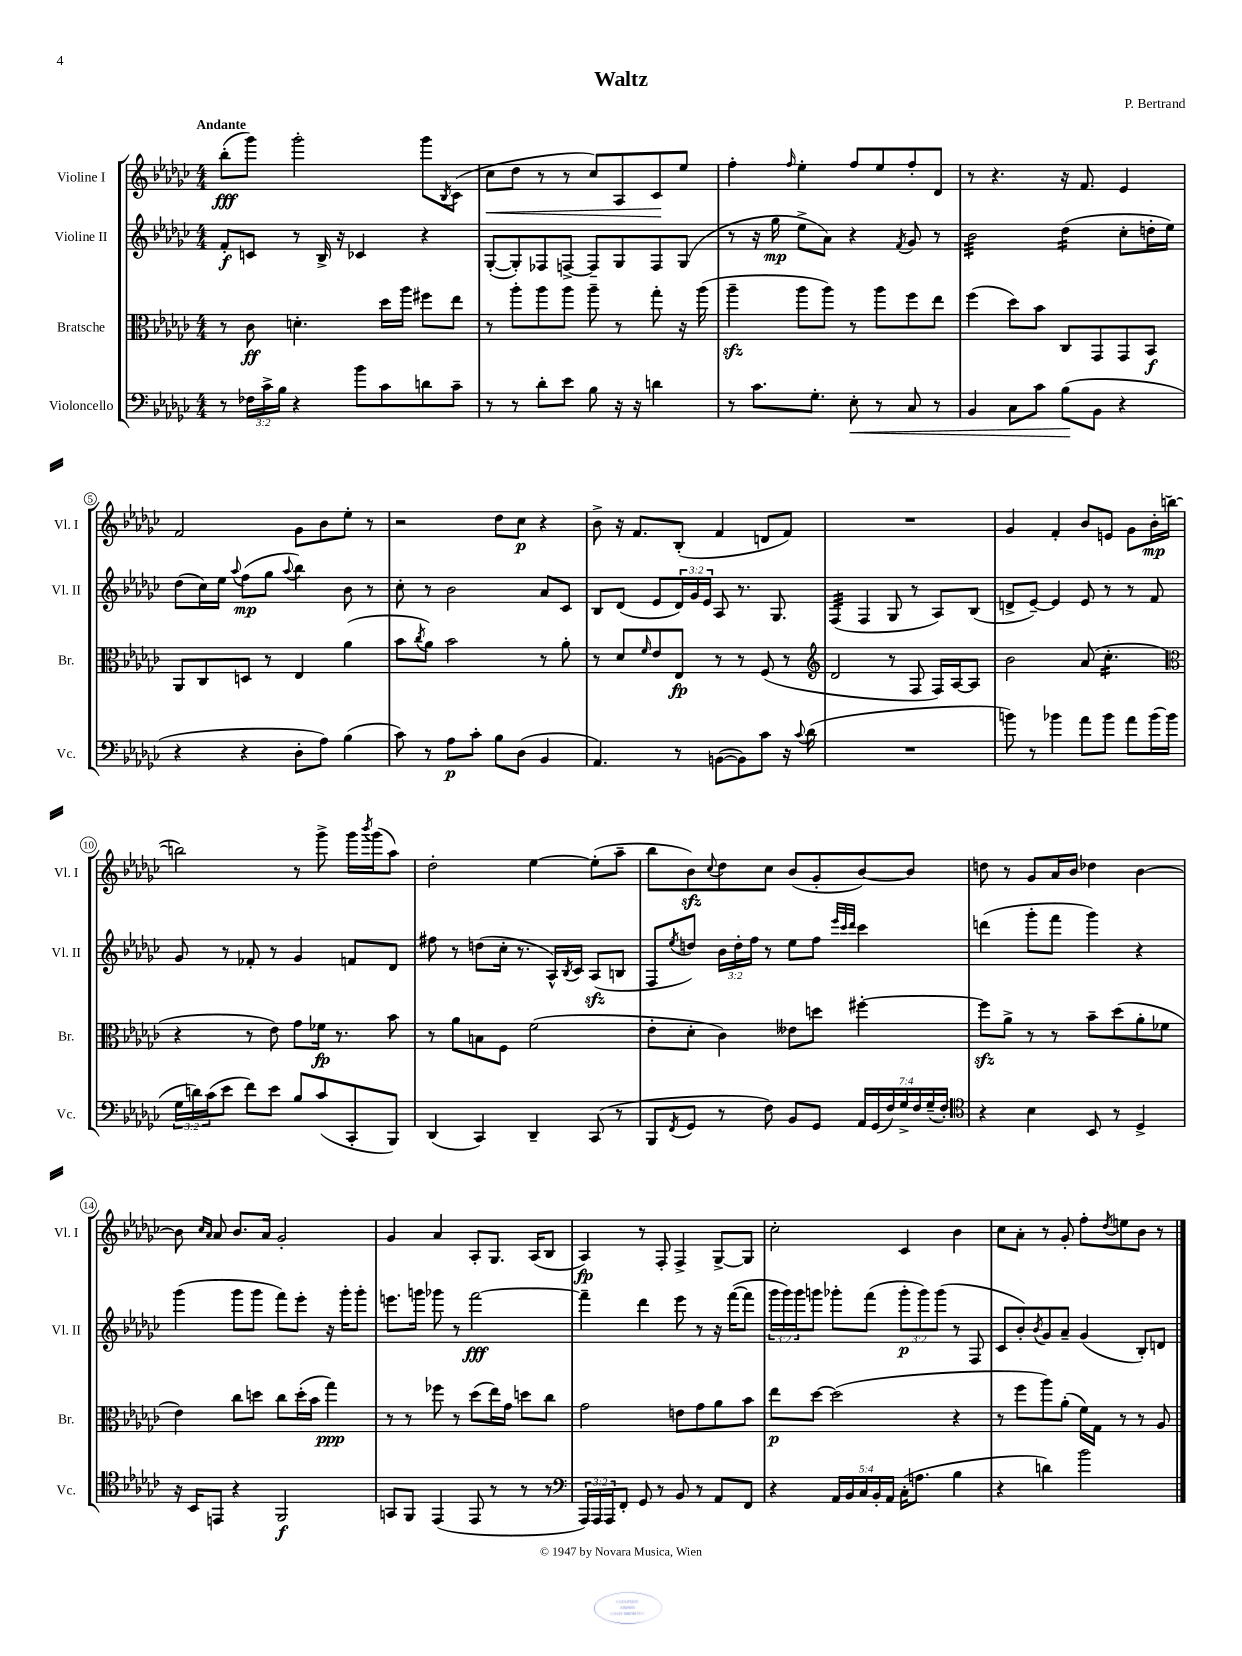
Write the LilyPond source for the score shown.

\header { title = "Waltz" composer = "P. Bertrand" }
<<
\new StaffGroup <<
\new Staff = "s0" \with { instrumentName = "Violine I" shortInstrumentName = "Vl. I" } {
    \clef treble \key ges \major \numericTimeSignature \time 4/4 \tempo "Andante"
    bes''8-.\fff( ges'''8) ges'''2-. ges'''8 \acciaccatura { bes8 } ces'8( |
    ces''8\< des''8 r8 r8 ces''8) aes8 ces'8\! ees''8 |
    f''4-. \grace { f''16 } ees''4-. f''8 ees''8 f''8-. des'8 |
    r8 r4. r16 f'8. ees'4 |
    f'2 ges'8 bes'8 ees''8-. r8 |
    r2 des''8 ces''8\p r4 |
    bes'8-> r16 f'8. bes8-.( f'4 d'8 f'8) |
    R1 |
    ges'4 f'4-. bes'8 e'8 ges'8 bes'16-.\mp b''16~( |
    b''2) r8 ges'''8-> ges'''16 \acciaccatura { bes'''8 } ges'''16( aes''8) |
    des''2-. ees''4~ ees''8-.( aes''8-- |
    bes''8 bes'8\sfz) \appoggiatura { ces''8 } des''8 ces''8 bes'8( ges'8-. bes'8~) bes'8 |
    d''8 r8 ges'8 aes'16 bes'16 des''4 bes'4~ |
    bes'8 \grace { ces''16 aes'16 } aes'8 bes'8. aes'16 ges'2-. |
    ges'4 aes'4 aes8-. ges8. aes16( bes8 |
    aes4\fp) r8 f8-. f4-> ges8~-> ges8 |
    ces''2-. ces'4 bes'4 |
    ces''8 aes'8-. r8 ges'8-. f''8-. \acciaccatura { des''8 } e''8 bes'8 r8 \bar "|." |
}
\new Staff = "s1" \with { instrumentName = "Violine II" shortInstrumentName = "Vl. II" } {
    \clef treble \key ges \major \numericTimeSignature \time 4/4 \override Staff.TupletNumber.text = #tuplet-number::calc-fraction-text
    f'8-.\f c'8 r8 bes16-> r16 ces'4 r4 |
    ges8~-.( ges8-.) fes8 f8~-> f8-- ges8 f8 ges8( |
    r8 r16 ges''16\mp ees''8-> aes'8) r4 \acciaccatura { f'8 } ges'8 r8 |
    bes'2:32 des''4:16( ces''8-. d''16-. ees''16) |
    des''8( ces''16) ees''16 \appoggiatura { aes''8 } f''8\mp( ges''8 \appoggiatura { aes''8 } bes''4) bes'8 r8 |
    ces''8-. r8 bes'2 aes'8 ces'8 |
    bes8 des'8( ees'8 \tuplet 3/2 { des'16) ges'16 ees'16 } aes8 r8. ges8. |
    f4:32( f4 ges8 r8 aes8) bes8( |
    d'8-> ees'8~--) ees'4 ees'8 r8 r8 f'8 |
    ges'8 r8 fes'8-. r8 ges'4 f'8 des'8 |
    fis''8 r8 d''8( ces''16-. r8. aes16-^) \acciaccatura { bes8 } ces'16 aes8\sfz( b8 |
    f8 \acciaccatura { ees''8 } d''8) \tuplet 3/2 { bes'16 d''16-. f''16 } r8 ees''8 f''8 \grace { ees'''32 ces'''32 des'''32 } ces'''4 |
    d'''4( ges'''8-. f'''8 ges'''4) r4 |
    ges'''4( ges'''8 ges'''8 f'''8) ees'''8-. r16 ges'''16-. ges'''8-. |
    e'''8. g'''16 ges'''8 r8 f'''2~\fff |
    f'''4-- des'''4 ees'''8 r8 r16 f'''16~( f'''8 |
    \tuplet 3/2 { ges'''16 ges'''16) ges'''16 } g'''8 ges'''8-. f'''8( \tuplet 3/2 { ges'''8-.\p ges'''8) ges'''8( } r8 f8 |
    ces'8 bes'8-.) \acciaccatura { bes'8 } ges'8 aes'8-- ges'4( bes8-.) d'8 \bar "|." |
}
\new Staff = "s2" \with { instrumentName = "Bratsche" shortInstrumentName = "Br." } {
    \clef alto \key ges \major \numericTimeSignature \time 4/4
    r8 ces'8\ff d'4.-. des''16 aes''16 fis''8 ees''8 |
    r8 aes''8-. aes''8 aes''8 aes''8-- r8 ges''8-. r16 aes''16( |
    aes''4--\sfz aes''8 aes''8) r8 aes''8 f''8 ees''8 |
    f''4( des''8) bes'8 ces8 ges,8 ges,8 bes,8\f |
    aes,8 ces8 d8 r8 ees4 aes'4( |
    bes'8 \acciaccatura { ces''8 } aes'8) bes'2 r8 aes'8-. |
    r8 des'8 \grace { f'16 } ees'8 ees8\fp r8 r8 f8( r8 |
    \clef treble des'2 r8 f8 f16) aes16~ aes8 |
    bes'2 aes'8( ces''4.:16-. |
    \clef alto r4 r8 ees'8) ges'8 fes'16\fp r8. bes'8 |
    r8 aes'8 b8 f8 f'2( |
    ees'8-. des'8-. ces'4) eeses'8 d''8 fis''4~-. |
    fis''8\sfz aes'8-> r8 r8 bes'8-- des''8( aes'8-. fes'8 |
    ees'4) ces''8 d''8 ces''8 d''16-.( bes'16 ges''4\ppp) |
    r8 r8 fes''8 r8 des''8( ees''16) ges'16 d''8 ces''8 |
    ges'2 e'8 ges'8 aes'8 bes'8 |
    ees''8\p des''8~ des''2( r4 |
    r8 f''8 aes''8) aes'8-.( f'16) ges16 r8 r8 aes8 \bar "|." |
}
\new Staff = "s3" \with { instrumentName = "Violoncello" shortInstrumentName = "Vc." } {
    \clef bass \key ges \major \numericTimeSignature \time 4/4 \override Staff.TupletNumber.text = #tuplet-number::calc-fraction-text
    r8 \tuplet 3/2 { fes16 ces'16-> bes16 } r4 bes'8 ces'8 d'8 ces'8-- |
    r8 r8 des'8-. ees'8 bes8 r16 r16 d'4 |
    r8 ces'8. ges8.-. ees8-.\< r8 ces8 r8 |
    bes,4 ces8 ces'8 bes8\!( bes,8 r4 |
    r4 r4 des8-. aes8) bes4( |
    ces'8) r8 aes8\p ces'8-. bes8 des8( bes,4 |
    aes,4.) r8 b,8~( b,8) ces'8 r16 \appoggiatura { ces'8 } des'16( |
    R1 |
    b'8) r8 bes'4 aes'8 bes'8 aes'8 bes'16( bes'16 |
    \tuplet 3/2 { ges16 d'16) ces'16( } ees'8 f'8) ees'8 bes8 ces'8( ces,8-. bes,,8) |
    des,4( ces,4) des,4-- ces,8( r8 |
    bes,,8 \acciaccatura { f,8 } ges,8 r8 f8) bes,8 ges,8 \tuplet 7/4 { aes,16 ges,16( f16) ges16-> f16 ges16--( f16-.) } |
    \clef tenor r4 bes4 bes,8 r8 des4-> |
    r16 bes,16 e,8 r4 f,2\f |
    g,8 f,8 ees,4( ees,8 r8 r8 r8 |
    \clef bass \tuplet 3/2 { aes,,16) aes,,16 aes,,16 } f,8-. ges,8 r8 bes,8 r8 aes,8 f,8 |
    r4 \tuplet 5/4 { aes,16 bes,16 ces16 bes,16-. aes,16 } ces16-.( a8. bes4 |
    r4 d'4) bes'2 \bar "|." |
}
>>
>>
\layout { \context { \Score \override BarNumber.stencil = #(make-stencil-circler 0.1 0.3 ly:text-interface::print) } }
